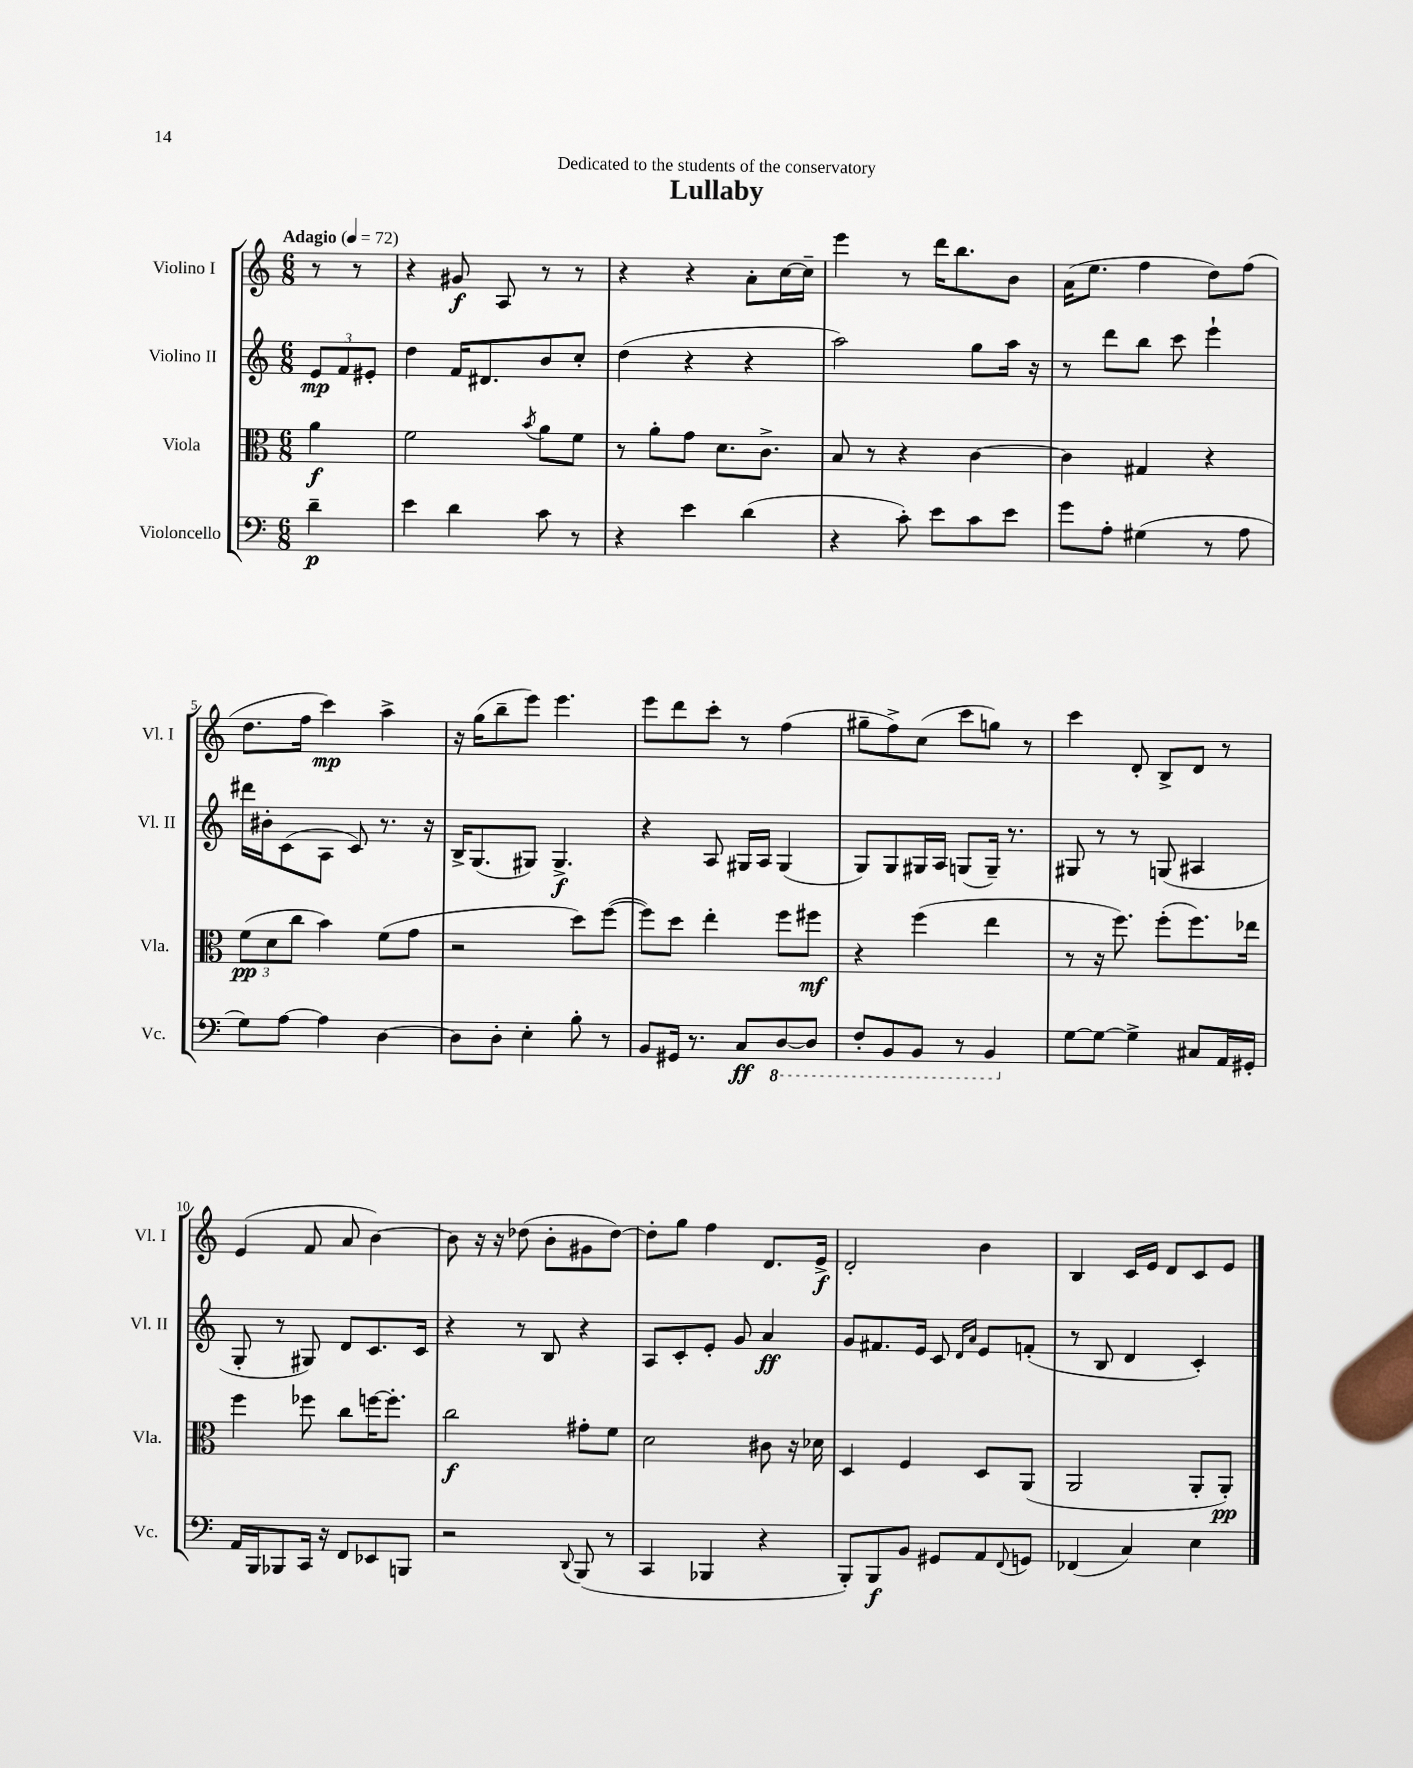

**kern	**dynam	**kern	**dynam	**kern	**dynam	**kern	**dynam
*part4	*part4	*part3	*part3	*part2	*part2	*part1	*part1
*staff4	*staff4	*staff3	*staff3	*staff2	*staff2	*staff1	*staff1
*I"Violoncello	*	*I"Viola	*	*I"Violino II	*	*I"Violino I	*
*I'Vc.	*	*I'Vla.	*	*I'Vl. II	*	*I'Vl. I	*
*clefF4	*	*clefC3	*	*clefG2	*	*clefG2	*
*k[]	*	*k[]	*	*k[]	*	*k[]	*
*M6/8	*	*M6/8	*	*M6/8	*	*M6/8	*
*MM72	*	*MM72	*	*MM72	*	*MM72	*
=	=	=	=	=	=	=	=
!	!	!	!	!	!	!LO:TX:a:B:t=Adagio	!
4d~\	p	4a\	f	12e/L	mp	8r	.
.	.	.	.	12f/	.	.	.
.	.	.	.	.	.	8r	.
.	.	.	.	12e#X'/J	.	.	.
=1	=1	=1	=1	=1	=1	=1	=1
4e\	.	2f\	.	4dd\	.	4r	.
4d\	.	.	.	16f/KL	.	8g#X/	f
.	.	.	.	8.d#X/	.	.	.
.	.	.	.	.	.	8A/	.
.	.	8qb/	.	.	.	.	.
8c\	.	8a\L	.	8b/	.	8r	.
8r	.	8f\J	.	8cc'/J	.	8r	.
=2	=2	=2	=2	=2	=2	=2	=2
4r	.	8r	.	(4dd\	.	4r	.
.	.	8a'\L	.	.	.	.	.
4e\	.	8g\J	.	4r	.	4r	.
.	.	8.d\L	.	.	.	.	.
(4d\	.	.	.	4r	.	8a'\L	.
.	.	8.c^\J	.	.	.	.	.
.	.	.	.	.	.	[16cc\L	.
.	.	.	.	.	.	16cc~\JJ]	.
=3	=3	=3	=3	=3	=3	=3	=3
4r	.	8B/	.	2aa\)	.	4eee\	.
.	.	8r	.	.	.	.	.
8c'\)	.	4r	.	.	.	8r	.
8e\L	.	.	.	.	.	16ddd\KL	.
.	.	.	.	.	.	8.bb\	.
8c\	.	[4c\	.	8gg\L	.	.	.
8e\J	.	.	.	16aa\Jk	.	8b\J	.
.	.	.	.	16r	.	.	.
=4	=4	=4	=4	=4	=4	=4	=4
8g\L	.	4c\]	.	8r	.	(16a\KL	.
.	.	.	.	.	.	8.ee\J	.
8A'\J	.	.	.	8ddd\L	.	.	.
(4G#X\	.	4G#X/	.	8bb\J	.	4ff\	.
.	.	.	.	8ccc\	.	.	.
8r	.	4r	.	4eee`\	.	8dd\L)	.
8A\	.	.	.	.	.	(8ff\J	.
!!LO:LB:g=z
=5	=5	=5	=5	=5	=5	=5	=5
8G\L)	.	(12f\L	pp	16ddd#X\LL	.	8.dd\L	.
.	.	.	.	16b#X'\J	.	.	.
.	.	12d\	.	.	.	.	.
[8A\J	.	.	.	(8c\	.	.	.
.	.	12cc\J	.	.	.	.	.
.	.	.	.	.	.	16ff\Jk	.
4A\]	.	4b\)	.	8A\J	.	4ccc\)	mp
.	.	.	.	8c/)	.	.	.
[4D\	.	(8f\L	.	8.r	.	4aa^\	.
.	.	8g\J	.	.	.	.	.
.	.	.	.	16r	.	.	.
=6	=6	=6	=6	=6	=6	=6	=6
8D\L]	.	2r	.	16B^/KL	.	16r	.
.	.	.	.	(8.G/	.	(16gg\KL	.
8D'\J	.	.	.	.	.	8bb~\	.
4E'\	.	.	.	8G#X/J)	.	8eee\J)	.
.	.	.	.	4.G#^/	f	4.eee\	.
8B'\	.	8dd\L)	.	.	.	.	.
8r	.	([8ff\J	.	.	.	.	.
=7	=7	=7	=7	=7	=7	=7	=7
8BB/L	.	8ff\L])	.	4r	.	8eee\L	.
16GG#X/Jk	.	8dd\J	.	.	.	8ddd\	.
8.r	.	.	.	.	.	.	.
.	.	4ee'\	.	8A/	.	8ccc'\J	.
8C/L	ff	.	.	16G#X/LL	.	8r	.
.	.	.	.	16A/JJ	.	.	.
*8ba	*	*	*	*	*	*	*
[8DD/	.	8ff\L	.	(4G#/	.	(4ff\	.
8DD/J]	.	8ff#X\J	mf	.	.	.	.
=8	=8	=8	=8	=8	=8	=8	=8
8FF'/L	.	4r	.	8G/L)	.	8gg#X~\L	.
8BBB/	.	.	.	8G/	.	8ff^\)	.
8BBB/J	.	(4ff\	.	16G#X/L	.	(8cc\J	.
.	.	.	.	16A/JJ	.	.	.
8r	.	.	.	(8Gn/L	.	8ccc\L	.
4BBB/	.	4ee\	.	16G~/Jk)	.	8ggn\J)	.
.	.	.	.	8.r	.	.	.
.	.	.	.	.	.	8r	.
=9	=9	=9	=9	=9	=9	=9	=9
*X8ba	*	*	*	*	*	*	*
[8G\L	.	8r	.	8G#X/	.	4ccc\	.
8G\J_	.	16r	.	8r	.	.	.
.	.	8.ff\)	.	.	.	.	.
4G^\]	.	.	.	8r	.	8d'/	.
.	.	(8ff'\L	.	(8Gn/	.	8B^/L	.
8C#X/L	.	8.ff\)	.	4A#X/	.	8d/J	.
16AA/L	.	.	.	.	.	8r	.
16GG#X'/JJ	.	16ee-X\Jk	.	.	.	.	.
!!LO:LB:g=z
=10	=10	=10	=10	=10	=10	=10	=10
16AA/LL	.	4ff\	.	8G'/	.	(4e/	.
16BBB/J	.	.	.	.	.	.	.
8BBB-X/	.	.	.	8r	.	.	.
16CC/Jk	.	8ff-X\	.	8G#X/)	.	8f/	.
16r	.	.	.	.	.	.	.
8FF/L	.	8cc\L	.	8d/L	.	8a/	.
8EE-X/	.	[16ffn\K	.	8.c/	.	[4b\)	.
.	.	8.ff'\J]	.	.	.	.	.
8BBBn/J	.	.	.	.	.	.	.
.	.	.	.	16c/Jk	.	.	.
=11	=11	=11	=11	=11	=11	=11	=11
2r	.	2cc\	f	4r	.	8b\]	.
.	.	.	.	.	.	16r	.
.	.	.	.	.	.	16r	.
.	.	.	.	8r	.	(8dd-X\	.
.	.	.	.	8B/	.	8b'\L	.
8qqDD/	.	.	.	.	.	.	.
(8BBB/	.	8g#X'\L	.	4r	.	8g#X\	.
8r	.	8f\J	.	.	.	[8dd-\J)	.
=12	=12	=12	=12	=12	=12	=12	=12
4CC/	.	2d\	.	8A/L	.	8dd-'\L]	.
.	.	.	.	8c'/	.	8gg\J	.
4BBB-X/	.	.	.	8e'/J	.	4ff\	.
.	.	.	.	8g/	.	.	.
4r	.	8c#X\	.	4a/	ff	8.d/L	.
.	.	16r	.	.	.	.	.
.	.	16d-X\	.	.	.	16e^/Jk	f
=13	=13	=13	=13	=13	=13	=13	=13
8BBB'/L)	.	4D/	.	8g/L	.	2d'/	.
8BBB/	f	.	.	8.f#X/	.	.	.
8BB/J	.	4F/	.	.	.	.	.
.	.	.	.	16e/Jk	.	.	.
8GG#X/L	.	.	.	8c/	.	.	.
.	.	.	.	16qqd/LL	.	.	.
.	.	.	.	16qqa/JJ	.	.	.
8AA/	.	8D/L	.	8e/L	.	4b\	.
8qqFF/	.	.	.	.	.	.	.
8GGn/J	.	(8AA/J	.	(8fn'/J	.	.	.
=14	=14	=14	=14	=14	=14	=14	=14
(4FF-X/	.	2AA/	.	8r	.	4B/	.
.	.	.	.	8B/	.	.	.
4C/)	.	.	.	4d/	.	16c/LL	.
.	.	.	.	.	.	16e/JJ	.
.	.	.	.	.	.	8d/L	.
4E\	.	8AA'/L	.	4c'/)	.	8c/	.
.	.	8AA'/J)	pp	.	.	8e/J	.
==	==	==	==	==	==	==	==
*-	*-	*-	*-	*-	*-	*-	*-
